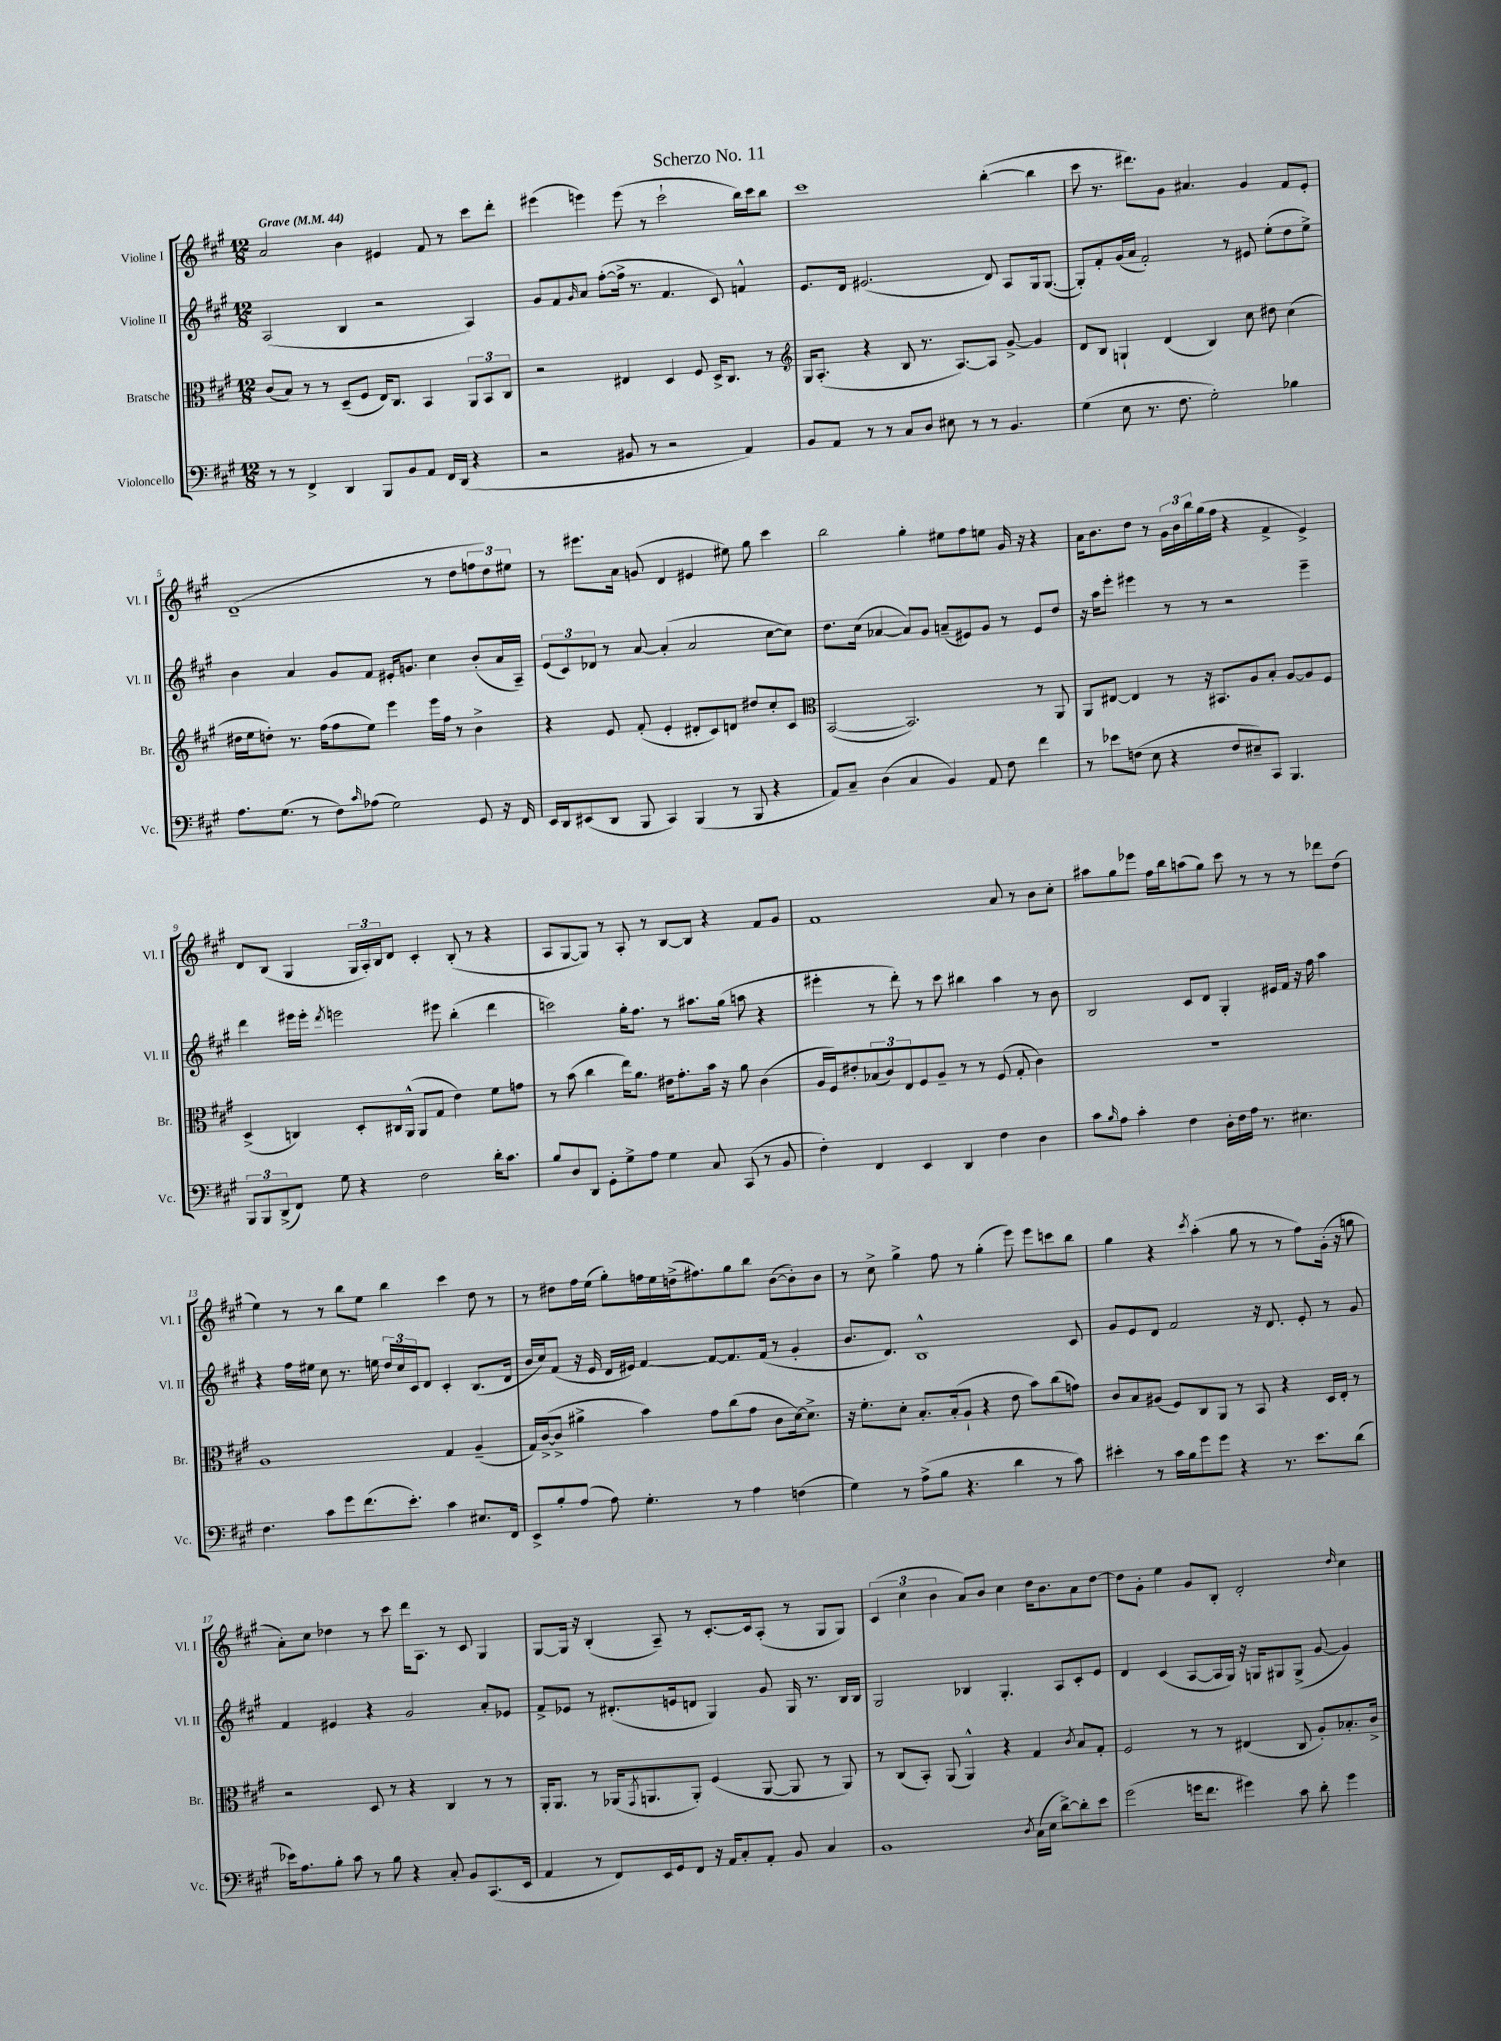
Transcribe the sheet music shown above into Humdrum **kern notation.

**kern	**kern	**kern	**kern
*staff4	*staff3	*staff2	*staff1
*clefF4	*clefC3	*clefG2	*clefG2
*k[f#c#g#]	*k[f#c#g#]	*k[f#c#g#]	*k[f#c#g#]
*M12/8	*M12/8	*M12/8	*M12/8
*MM44	*MM44	*MM44	*MM44
8r	(8c#/L	(2A/	2a/
8r	8B/J)	.	.
4FF#^/	8r	.	.
.	8r	.	.
4DD/	(8D~/L	4B/	4b\
.	8F#/J	.	.
8BBB/L	16E/LK)	2r	4e#/
.	8.C#/J	.	.
8BB/	.	.	.
8AA/J	4BB/	.	8f#/
16FF#/LL	.	.	8r
(16DD/JJ	.	.	.
4r	12AA/L	4A/)	8ccc#\L
.	12BB/	.	.
.	.	.	8ddd'\J
.	12C#/J	.	.
=	=	=	=
2r	2r	8g#/L	(4eee#\
.	.	8f#/	.
.	.	16qqg#/	.
.	.	8a/J	4eee\)
.	.	([8ff#'\L	.
8BB#/	4E#/	16ff#^\]Jk	(8eee\
.	.	8.r	.
8r	.	.	8r
2r	4D/	4.f#/	2ccc#`\
.	8F#/	.	.
.	16D^/LK	8c#/)	.
.	8.C#/J	.	.
4AA/)	.	4f^^/	16bb\LL)
.	.	.	16ccc#\J
.	8r	.	8bb\J
=	=	=	=
*	*clefG2	*	*
8BB/L	16G#/LK	8.e/L	1ccc#
.	(8.A'/J	.	.
8AA/J	.	.	.
.	.	16d/Jk	.
8r	4r	(2.e#/	.
8r	.	.	.
8C#/L	8B/	.	.
8D/J	8.r	.	.
8E#\	.	.	.
.	[8.A/L)	.	.
8r	.	.	.
8r	8A/]J	8d/)	([4bb'\
4.BB/	[8g#^/	8A/L	.
.	4g#/]	16G#/k	4bb\]
.	.	([8.G#/J	.
=	=	=	=
(4G#\	8d/L	8G#'/]L)	8ccc#\
.	8B/J	8f#'/	8.r
8E\	4G`/	(16g#/L	.
.	.	16a/JJ	8.ddd#\L)
8.r	.	2f#'/)	.
.	(4d/	.	8g#\J
8.F#\	.	.	.
.	.	.	4.a#/
2G#'\)	4B/)	.	.
.	.	8r	.
.	8cc#\	8e#/	4g#/
.	8dd#\	(8ee'\L	.
4B-\	(4cc#\	8dd\	8f#/L
.	.	8ee^\J)	8e'/J
=	=	=	=
8.A\L	16dd#\LL	4b\	(1d~
.	16ee\J	.	.
.	8dd'\J)	.	.
(8.G#\J	.	.	.
.	8.r	4a/	.
8r	.	.	.
.	(16ff#\LK	.	.
8F#\L)	8ff#\	8g#/L	.
16qqc#/	.	.	.
(8A-\J	8ee\J)	8f#/J	.
2G#\)	4eee\	16e#'/LK	.
.	.	8.g/J	.
.	16eee\LL	4cc#\	8r
.	16ff#\JJ	.	.
.	8r	.	8dd\L
8GG#/	4b^\	(8b'/L	12ff\
.	.	.	12dd\)
16r	.	16a/L	.
.	.	.	12ee#\J
16FF#/	.	16A~/JJ)	.
=	=	=	=
16EE/LL	4r	(12e/L	8r
16DD/J	.	.	.
.	.	12c#/)	.
(8EE#/	.	.	8.eee#\L
.	.	12d-/J	.
8DD/J	8e/	8r	.
.	.	.	16a\Jk
8BBB/	(8f#'/	[8a/	(8g/
4CC#/)	4e'/	(4a'/]	4d/
(4BBB/	8d#'/L	2a/	4e#/
.	8c#/)	.	.
8r	8d/J	.	8ee#\)
8BBB/	8dd#/L	.	8gg#\
4r	8cc#'/	[8cc#\L	4ccc#\
.	8c#/J	8cc#\]J)	.
=	=	=	=
*	*clefC3	*	*
8AA/L)	([2BB/	8.dd\L	2bb\
8C#~/J	.	.	.
.	.	(16cc#\Jk	.
(4D\	.	[4a-/	.
4C#/	2.BB/])	8a-/]L)	4gg#'\
.	.	8g#/J	.
4BB/)	.	(8a~/L	8ee#\L
.	.	8e#/)	8ff#\
8AA/	.	8g#/J	8ee\J
8F#\	.	8r	16g#/
.	.	.	16r
4f#\	8r	8e#/L	4r
.	8AA/	8dd/J	.
=	=	=	=
8r	8AA/L	16r	16a\LK
.	.	16aa\LK	8.b\
8e-\L	[8E#/J	8eee'\J	.
(8F\J	4E#/]	4eee#\	8dd\J
8E\	.	.	8r
4r	8r	8r	24g#\LL
.	.	.	24b\
.	.	.	24bb\
.	16r	8r	(16gg#\
.	8.BB#/L	.	16ff#\JJ
8F/L	.	2r	4r
8E#~/)	8A/	.	.
8CC#/J	8B'/J	.	4f#^/
4.BBB/	[8A/L	.	.
.	8A/]	4eee#~\	4e^/)
.	8F#/J	.	.
=	=	=	=
12BBB/L	(4D^/	4ddd\	8d/L
12BBB/	.	.	.
.	.	.	(8B/J
(12DD^/	.	.	.
8FF#/J)	4C/)	16eee#\LL	4G#/
.	.	16eee#'\JJ	.
.	.	8qddd/	.
8G#\	.	2eee\	.
4r	8D'/L	.	24G#/LL
.	.	.	24A'/)
.	.	.	24B/J
.	16C#/L	.	8d/J
.	(16AA^^/JJ	.	.
2F#\	8AA/L	.	4c#'/
.	8G#/J	8eee#\	.
.	4e\)	(4bb'\	(8B'/
.	.	.	8r
16d'\LK	8f#\L	4ddd\	4r
8.c#\J	.	.	.
.	8g\J	.	.
=	=	=	=
8B/L	8r	2ccc\)	8A/L
8D/	(8b\	.	[8G#/
8DD/J	4cc#\	.	8G#/]J)
8GG#'\L	.	.	8r
8G#^\	16ee\LK)	16gg#'\LK	8A'/
.	8.a\J	8.ff#\J	.
8A\J	.	.	8r
4G#\	16e#\LK	8r	[8B/L
.	8.g#'\	.	.
.	.	8.aa#\L	8B/]J
8C#/	16b\Jk	.	4r
.	16r	(16gg#\Jk	.
(8CC#/	8a\	8aa\	.
8r	(4c#\	4r	8f#/L
8BB/	.	.	8g#/J
=	=	=	=
4F#'\)	16A/LL	4eee#'\	1f#
.	16F#/J)	.	.
.	8e#'/	.	.
4FF#/	(12B-/	8r	.
.	12c#/)	.	.
.	.	8ddd'\)	.
.	12E/	.	.
4EE/	8F#/	8r	.
.	8A~/J	8ccc#\	.
4DD/	8r	4bb#\	.
.	8r	.	.
4F#\	(8F#/	4aa\	8a/
.	8G#'/	.	8r
4D\	4c#\)	8r	8b\L
.	.	8b\	8cc#'\J
=	=	=	=
8c#\L	1.r	2B/	8aa#\L
16qqB/	.	.	.
8A\J	.	.	8gg#\
4c#'\	.	.	8eee-\J
.	.	.	16ff#\LL
.	.	.	16bb\J
4F#\	.	8c#/L	(8aa\
.	.	8d/J	8gg#\J)
16D'\LL	.	4G#'/	8ccc#\
16F#\	.	.	.
16A\JJ	.	.	8r
8.r	.	.	.
.	.	16e#/LL	8r
.	.	16f#/JJ	.
4.E#\	.	16r	8r
.	.	16ff#\	.
.	.	4aa\	8ddd-\L
.	.	.	(8dd\J
=	=	=	=
4.F#\	1A	4r	4ee\)
.	.	16ff#\LL	8r
.	.	16ee#\JJ	.
8c#\L	.	8cc#\	8r
8g#\	.	8.r	8bb\L
(8.f#\	.	.	8ee\J
.	.	16ee\	.
.	.	24dd/LL	4bb\
.	.	24cc#/	.
8.e'\J)	.	.	.
.	.	24c#/J	.
.	.	8d/J	.
4c#\	4G#/	4c#'/	4ccc#\
8.E#/L	(4A~/	(8.B/L	8dd\
.	.	.	8r
16FF#/Jk	.	16d/Jk	.
=	=	=	=
8EE^/L	16G#/LL)	16b/LL	8r
.	([16c#^/J	16cc#/J)	.
8B'/	8c#^/]J	(8f#/J	8dd#\L
(8A/J	4a#^\	16r	16ff#\L
.	.	16e/	(16ee\JJ
8A\)	.	16d/LL	8gg#'\L)
.	.	16e#/JJ)	.
4.G#'\	4b\)	[4f#/	16ff\L
.	.	.	16ee\
.	.	.	(16dd^\J
.	.	.	8.ff#\)
.	8g#\L	8f#/_L	.
8r	(8cc#\	8.f#/]	8gg#\
4A\	8g#\J	.	8bb\J
.	.	(16f#/Jk	.
.	8c#\L	8r	([8b\L
(4F\	[16d\k)	4g#'/	8b'\])
.	8.d^\]J	.	.
.	.	.	8b\J
=	=	=	=
4G#\)	16r	8.b/L	8r
.	8.f#'\L	.	.
.	.	.	8cc#^\
.	.	8.d/J)	.
8r	8d'\J	.	4gg#^\
(8A^\L	8.B'/L	1B^^	.
8B\J	.	.	8ff#\
.	(16B'/k	.	.
4.r	8A`/J	.	8r
.	4r	.	(4gg#'\
4d\	8e\	.	8eee\)
.	8b\L)	.	8eee\L
8r	(8cc#\	.	8ccc\
8c#\)	8g\J)	8c#/	8bb\J
=	=	=	=
4e#'\	8c#/L	8g#/L	4gg#\
.	8B/	8e/	.
8r	(8A#/J	8d/J	4r
16c#\LL	8F#/L)	2f#/	.
16B\J	.	.	.
.	.	.	8qccc#/
8g#\	8C#/	.	(4aa'\
8g#\J	8AA/J	.	.
4r	8r	.	8gg#\
.	8BB/	16r	8r
.	.	8.d/	.
8.r	4r	.	8r
.	.	8e'/	8ff#\L)
8.e#\L	.	.	.
.	16D/LL	8r	(16g#'\Jk
.	16E'/JJ	.	16r
(8d\J	8r	8g#/	8gg\
=	=	=	=
16e-\LK)	2r	4f#/	8a'\L)
8.A\	.	.	.
.	.	.	8cc#\J
8B'\J	.	4e#/	4dd-\
8c#\	.	.	.
8r	8D/	4r	8r
8B\	8r	.	8ccc#\
4r	4r	2g#/	16ddd\LK
.	.	.	8.A\J
8C#'/	4C#/	.	8r
8BB/L	.	.	8c#/
(8.CC#/	8r	8a'/L	4G#/
.	8r	8e-/J	.
16EE/Jk	.	.	.
=	=	=	=
4AA/	16AA'/LK	8f#^/L	[8G#/L
.	8.AA/J	.	.
.	.	8e-/J	16G#/]Jk
.	.	.	16r
8r	8r	8r	(4B'/
8FF#/L)	(16AA-/LK	(8.d#'/L	.
.	8qGG#/	.	.
.	8.AA/	.	.
16EE/L	.	.	8A~/)
16GG#/J	.	16e/k	.
8FF#/J	8AA'/J)	8d/J	8r
16r	(4F#/	4G#/)	[8.c#'/L
16AA/LK	.	.	.
8C#'/	.	.	.
.	.	.	16c#/]k
8AA'/J	[8AA/	8g#/	(8A'/J
8BB/	8AA/]	16G#/	8r
.	.	8.r	.
4C#/	8r	.	8G#/L
.	8AA/)	16B/LL	8G#/J)
.	.	16B/JJ	.
=	=	=	=
1BB	8r	2G#/	(6c#/
.	(8C#/L	.	.
.	.	.	6cc#\
.	8BB'/J)	.	.
.	.	.	6b\
.	(8AA/	.	.
.	4AA^^/)	4B-/	8a/L)
.	.	.	8b/J
.	4r	4.G#'/	4cc#\
8qD/	.	.	.
(16C#\LL	4G#/	.	16dd\LK
16E\JJ	.	.	8.b\
[8d^\L)	.	8A/L	.
.	8qc#/	.	.
8d'\]	8B/L	8c#'/	8a\
8e\J	8G#'/J	8e/J	[8dd\J
=	=	=	=
(2g#\	2F#/	4d/	8dd\]L
.	.	.	8g#'\J
.	.	(4c#/	4ee\
16g\LK	8r	[8A/L	8g#/L
8.f#\J	.	.	.
.	8r	16A/]L	8B'/J
.	.	16G#/JJ)	.
4g#\)	(4E#/	16r	2d'/
.	.	16G/LK	.
.	.	8G#/	.
8c#\	8C#/	(8G#^/J	.
8d'\	8A'/L)	[8g#/	.
.	.	.	16qqdd/
4g#\	8.B-'/	4g#/])	4cc#\
.	16c#^/Jk	.	.
==	==	==	==
*-	*-	*-	*-
